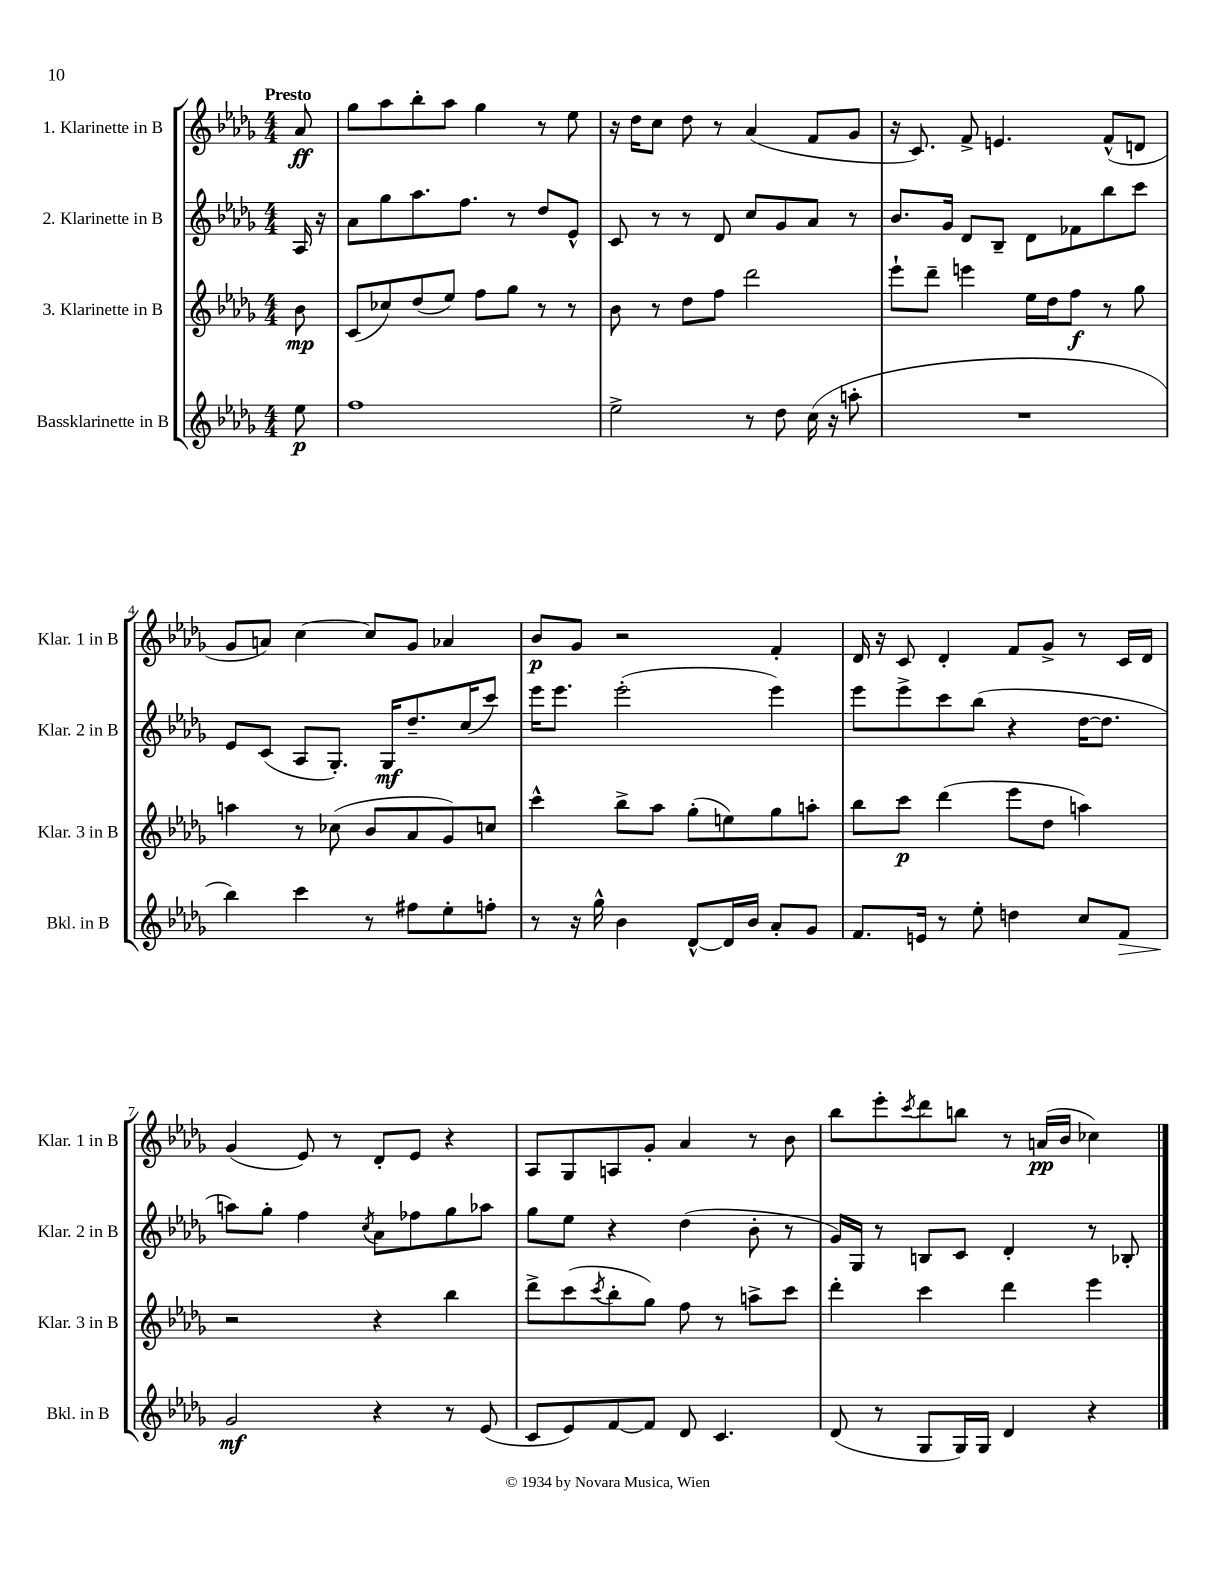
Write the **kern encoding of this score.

**kern	**kern	**kern	**kern
*staff4	*staff3	*staff2	*staff1
*clefG2	*clefG2	*clefG2	*clefG2
*k[b-e-a-d-g-]	*k[b-e-a-d-g-]	*k[b-e-a-d-g-]	*k[b-e-a-d-g-]
*M4/4	*M4/4	*M4/4	*M4/4
8ee-\	8b-\	16A-/	8a-/
.	.	16r	.
=	=	=	=
1ff	(8c/L	8a-\L	8gg-\L
.	8cc-/)	8gg-\	8aa-\
.	(8dd-/	8.aa-\	8bb-'\
.	8ee-/J)	.	8aa-\J
.	.	8.ff\J	.
.	8ff\L	.	4gg-\
.	8gg-\J	8r	.
.	8r	8dd-/L	8r
.	8r	8e-^^/J	8ee-\
=	=	=	=
2ee-^\	8b-\	8c/	16r
.	.	.	16dd-\LK
.	8r	8r	8cc\J
.	8dd-\L	8r	8dd-\
.	8ff\J	8d-/	8r
8r	2ddd-\	8cc/L	(4a-/
8dd-\	.	8g-/	.
(16cc\	.	8a-/J	8f/L
16r	.	.	.
8aa'\	.	8r	8g-/J
=	=	=	=
1r	8eee-`\L	8.b-/L	16r
.	.	.	8.c/)
.	8ddd-~\J	.	.
.	.	16g-/Jk	.
.	4eee\	8d-/L	8f^/
.	.	8B-~/J	4.e/
.	16ee-\LL	8d-\L	.
.	16dd-\J	.	.
.	8ff\J	8f-\	.
.	8r	8bb-\	(8f^^/L
.	8gg-\	8ccc\J	8d/J
=	=	=	=
4bb-\)	4aa\	8e-/L	8g-/L
.	.	(8c/J	8a/J)
4ccc\	8r	8A-/L	[4cc\
.	(8cc-\	8.G-'/J)	.
8r	8b-/L	.	8cc/]L
.	.	16G-/LK	.
8ff#\L	8a-/	8.dd-~/	8g-/J
8ee-'\	8g-/)	.	4a-/
.	.	(16cc/K	.
8ff'\J	8cc/J	8ccc/J)	.
=	=	=	=
8r	4ccc^^\	16eee-\LK	8b-/L
.	.	8.eee-\J	.
16r	.	.	8g-/J
16gg-^^\	.	.	.
4b-\	8bb-^\L	(2eee-'\	2r
.	8aa-\J	.	.
[8d-^^/L	(8gg-'\L	.	.
16d-/]L	8ee\)	.	.
16b-/JJ	.	.	.
8a-'/L	8gg-\	4eee-\)	4f'/
8g-/J	8aa'\J	.	.
=	=	=	=
8.f/L	8bb-\L	8eee-\L	16d-/
.	.	.	16r
.	8ccc\J	8eee-^\	8c/
16e/Jk	.	.	.
8r	(4ddd-\	8ccc\	4d-'/
8ee-'\	.	(8bb-\J	.
4dd\	8eee-\L	4r	8f/L
.	8dd-\J	.	8g-^/J
8cc/L	4aa\)	[16dd-\LK	8r
.	.	8.dd-\]J	.
8f/J	.	.	16c/LL
.	.	.	16d-/JJ
=	=	=	=
2g-/	2r	8aa\L)	(4g-/
.	.	8gg-'\J	.
.	.	4ff\	8e-/)
.	.	.	8r
.	.	8qcc/	.
4r	4r	8a-\L	8d-'/L
.	.	8ff-\	8e-/J
8r	4bb-\	8gg-\	4r
(8e-/	.	8aa-\J	.
=	=	=	=
8c/L	8ddd-^\L	8gg-\L	8A-/L
8e-/)	(8ccc\	8ee-\J	8G-/
.	8qccc/	.	.
[8f/	8bb-'\	4r	8A/
8f/]J	8gg-\J)	.	8g-'/J
8d-/	8ff\	(4dd-\	4a-/
4.c/	8r	.	.
.	8aa^\L	8b-'\	8r
.	8ccc\J	8r	8b-\
=	=	=	=
(8d-/	4ddd-'\	16g-/LL)	8bb-\L
.	.	16G-/JJ	.
8r	.	8r	8eee-'\
.	.	.	8qccc/
8G-/L	4ccc\	8B/L	8ddd-\
16G-/L)	.	8c/J	8bb\J
16G-/JJ	.	.	.
4d-/	4ddd-\	4d-'/	8r
.	.	.	(16a/LL
.	.	.	16b-/JJ
4r	4eee-\	8r	4cc-\)
.	.	8B-'/	.
==	==	==	==
*-	*-	*-	*-
